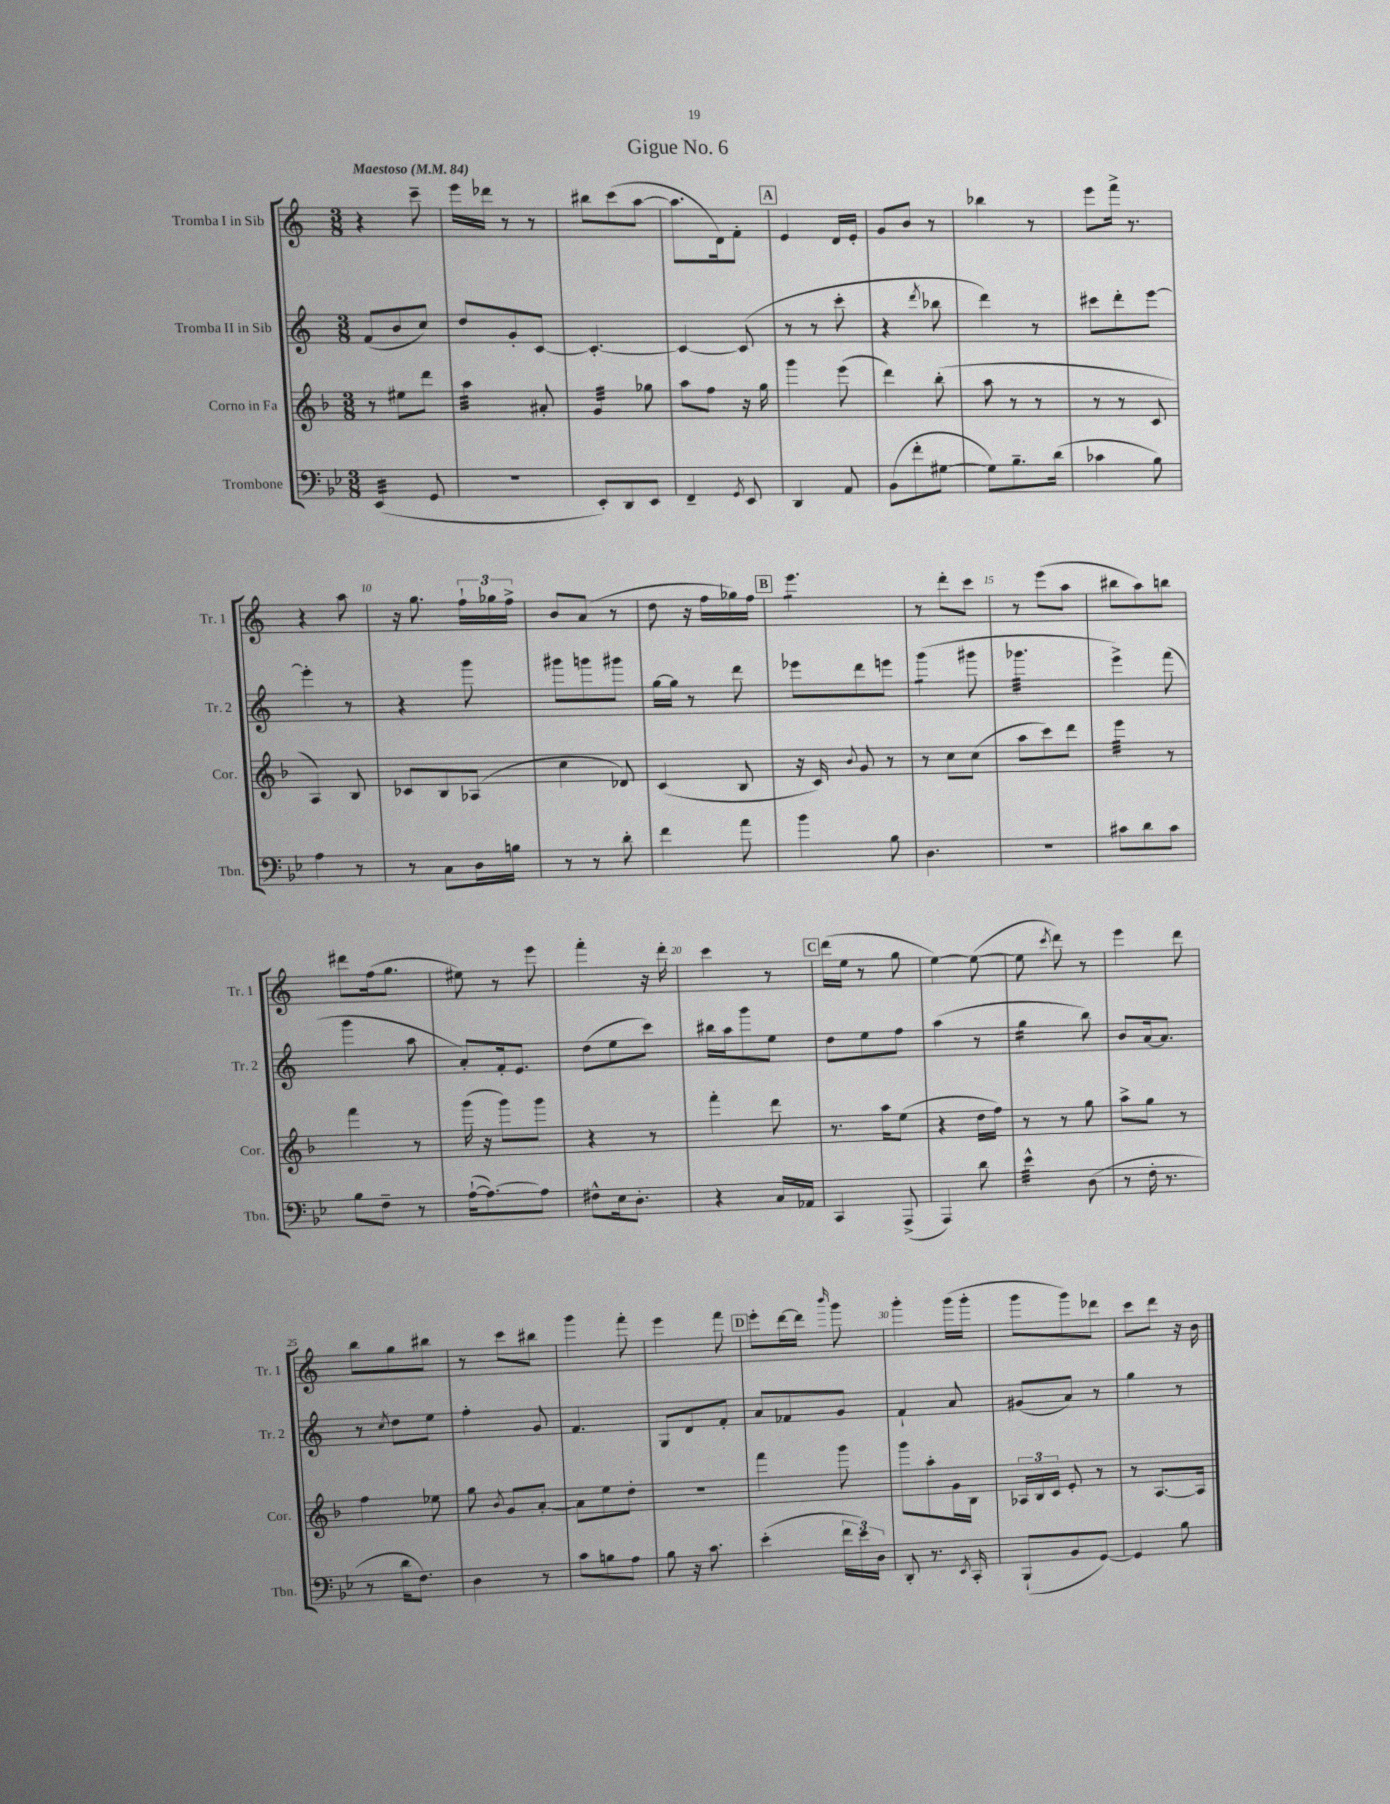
\header { title = "Gigue No. 6" }
<<
\new StaffGroup <<
\new Staff = "s0" \with { instrumentName = "Tromba I in Sib" shortInstrumentName = "Tr. 1" } {
    \clef treble \key c \major \numericTimeSignature \time 3/8 \tempo "Maestoso" 4 = 84
    \autoBeamOff r4 c'''8-- |
    e'''16[ des'''16] r8 r8 |
    bis''8[ c'''8( a''8]~ |
    a''8.[ d'16) f'8]-. |
    \mark \markup { \box "A" } e'4 d'16[ e'16]-. |
    g'8[ b'8] r8 |
    bes''4 r8 |
    e'''8[ f'''16]-> r8. |
    r4 a''8 |
    r16 g''8. \tuplet 3/2 { f''16[-! ges''16 f''16]-> } |
    b'8[ a'8]( r8 |
    d''8 r16 f''16[ ges''16) f''16] |
    \mark \markup { \box "B" } e'''4.:8 |
    r8 d'''8[-. c'''8] |
    r8 e'''8[( a''8] |
    bis''8[ a''8) b''8] |
    dis'''8[ f''16( g''8.] |
    eis''8) r8 e'''8 |
    f'''4-. r16 d'''16-. |
    c'''4 r8 |
    \mark \markup { \box "C" } d'''16[( e''16] r8 g''8 |
    e''4~) e''8~( |
    e''8 \acciaccatura { c'''8 } d'''8) r8 |
    e'''4 d'''8 |
    b''8[ g''8 bis''8] |
    r8 c'''8[ bis''8] |
    g'''4 f'''8-. |
    e'''4 f'''8 |
    \mark \markup { \box "D" } e'''8[-. d'''16~ d'''16] \grace { b'''16 } g'''8 |
    g'''4-. g'''16[( g'''16]-. |
    g'''8[ g'''8) des'''8] |
    c'''8[ d'''8] r16 b'16 \bar "|." |
}
\new Staff = "s1" \with { instrumentName = "Tromba II in Sib" shortInstrumentName = "Tr. 2" } {
    \clef treble \key c \major \numericTimeSignature \time 3/8
    \autoBeamOff f'8[( b'8 c''8]) |
    d''8[ g'8-. c'8]~ |
    c'4.~-. |
    c'4~ c'8( |
    \mark \markup { \box "A" } r8 r8 c'''8-. |
    r4 \acciaccatura { d'''8 } bes''8 |
    d'''4) r8 |
    cis'''8[ d'''8-. e'''8]~ |
    e'''4-. r8 |
    r4 g'''8 |
    gis'''8[ g'''8 gis'''8] |
    g''16[~ g''16] r8 d'''8 |
    \mark \markup { \box "B" } ees'''8[ d'''8 e'''8] |
    g'''4:8( gis'''8 |
    ges'''4.:32 |
    e'''4->) f'''8( |
    g'''4 a''8 |
    a'8[-.) f'16-. e'8.] |
    d''8[( e''8 c'''8]) |
    bis''16[ a''16 g'''8 e''8] |
    \mark \markup { \box "C" } d''8[ e''8 f''8] |
    a''4( r8 |
    g''4:16 b''8) |
    b'8[ a'16~ a'8.] |
    r8 \acciaccatura { c''8 } d''8[ e''8] |
    f''4-. g'8 |
    f'4. |
    g8[ d'8 f'8]-. |
    \mark \markup { \box "D" } a'8[ fes'8 g'8] |
    f'4-! a'8 |
    gis'8[( a'8]) r8 |
    g''4 r8 \bar "|." |
}
\new Staff = "s2" \with { instrumentName = "Corno in Fa" shortInstrumentName = "Cor." } {
    \clef treble \key f \major \numericTimeSignature \time 3/8
    \autoBeamOff r8 eis''8[ d'''8] |
    a''4:32 ais'8-. |
    g'4:32 ges''8 |
    a''8[ f''8] r16 g''16 |
    \mark \markup { \box "A" } g'''4 e'''8( |
    d'''4) bes''8-.( |
    a''8 r8 r8 |
    r8 r8 c'8 |
    a4) bes8 |
    ces'8[ bes8 aes8]( |
    c''4 des'8) |
    c'4( bes8 |
    \mark \markup { \box "B" } r16 c'16) \appoggiatura { bes'8 } g'8 r8 |
    r8 c''8[ c''8]( |
    a''8[ c'''8) d'''8] |
    e'''4:32 r8 |
    f'''4 r8 |
    g'''16( r16 g'''8[) g'''8] |
    r4 r8 |
    f'''4-. d'''8 |
    \mark \markup { \box "C" } r8. a''16[ e''8]( |
    r4 d''16[ f''16]) |
    r8 r8 g''8 |
    a''8[-> g''8] r8 |
    f''4 ees''8 |
    g''8 \acciaccatura { bes'8 } g'8[ a'8]~-. |
    a'8[ e''8 d''8]-. |
    R4. |
    \mark \markup { \box "D" } f'''4 g'''8 |
    g'''8[ a''8-. g'16 bes16] |
    \tuplet 3/2 { aes16[ bes16 c'16] } e'8-. r8 |
    r8 a8.[~ a16] \bar "|." |
}
\new Staff = "s3" \with { instrumentName = "Trombone" shortInstrumentName = "Tbn." } {
    \clef bass \key bes \major \numericTimeSignature \time 3/8
    \autoBeamOff ees,4:32( g,8 |
    R4. |
    ees,8[-.) d,8 ees,8] |
    f,4-- \acciaccatura { g,8 } ees,8 |
    \mark \markup { \box "A" } d,4 a,8 |
    bes,8[( f'8-. gis8]~ |
    gis8[) bes8.-- d'16]( |
    ces'4 bes8) |
    a4 r8 |
    r8 c8[ d16 b16] |
    r8 r8 d'8-. |
    f'4 a'8 |
    \mark \markup { \box "B" } bes'4 bes8 |
    d4. |
    R4. |
    cis'8[ d'8 cis'8] |
    bes8[ f8]-- r8 |
    a16[~-!( a8.~) a8] |
    fis8[-^ ees16 d8.]-. |
    r4 c16[ aes,16] |
    \mark \markup { \box "C" } c,4 a,,8->( |
    a,,4) d'8 |
    ees'4:32-^ d8( |
    r8 f16-. r8. |
    r8 d'16[ f8.]) |
    d4 r8 |
    c'8[ b8 a8] |
    bes8 r16 c'8. |
    \mark \markup { \box "D" } ees'4-.( \tuplet 3/2 { f'16[ ees'16) d16] } |
    d,8-. r8. \acciaccatura { ees,8 } c,16-. |
    bes,,8[-!( bes,8 g,8]~) |
    g,4 bes8 \bar "|." |
}
>>
>>
\layout { \context { \Score \override BarNumber.break-visibility = ##(#f #t #t) barNumberVisibility = #(every-nth-bar-number-visible 5) } }
